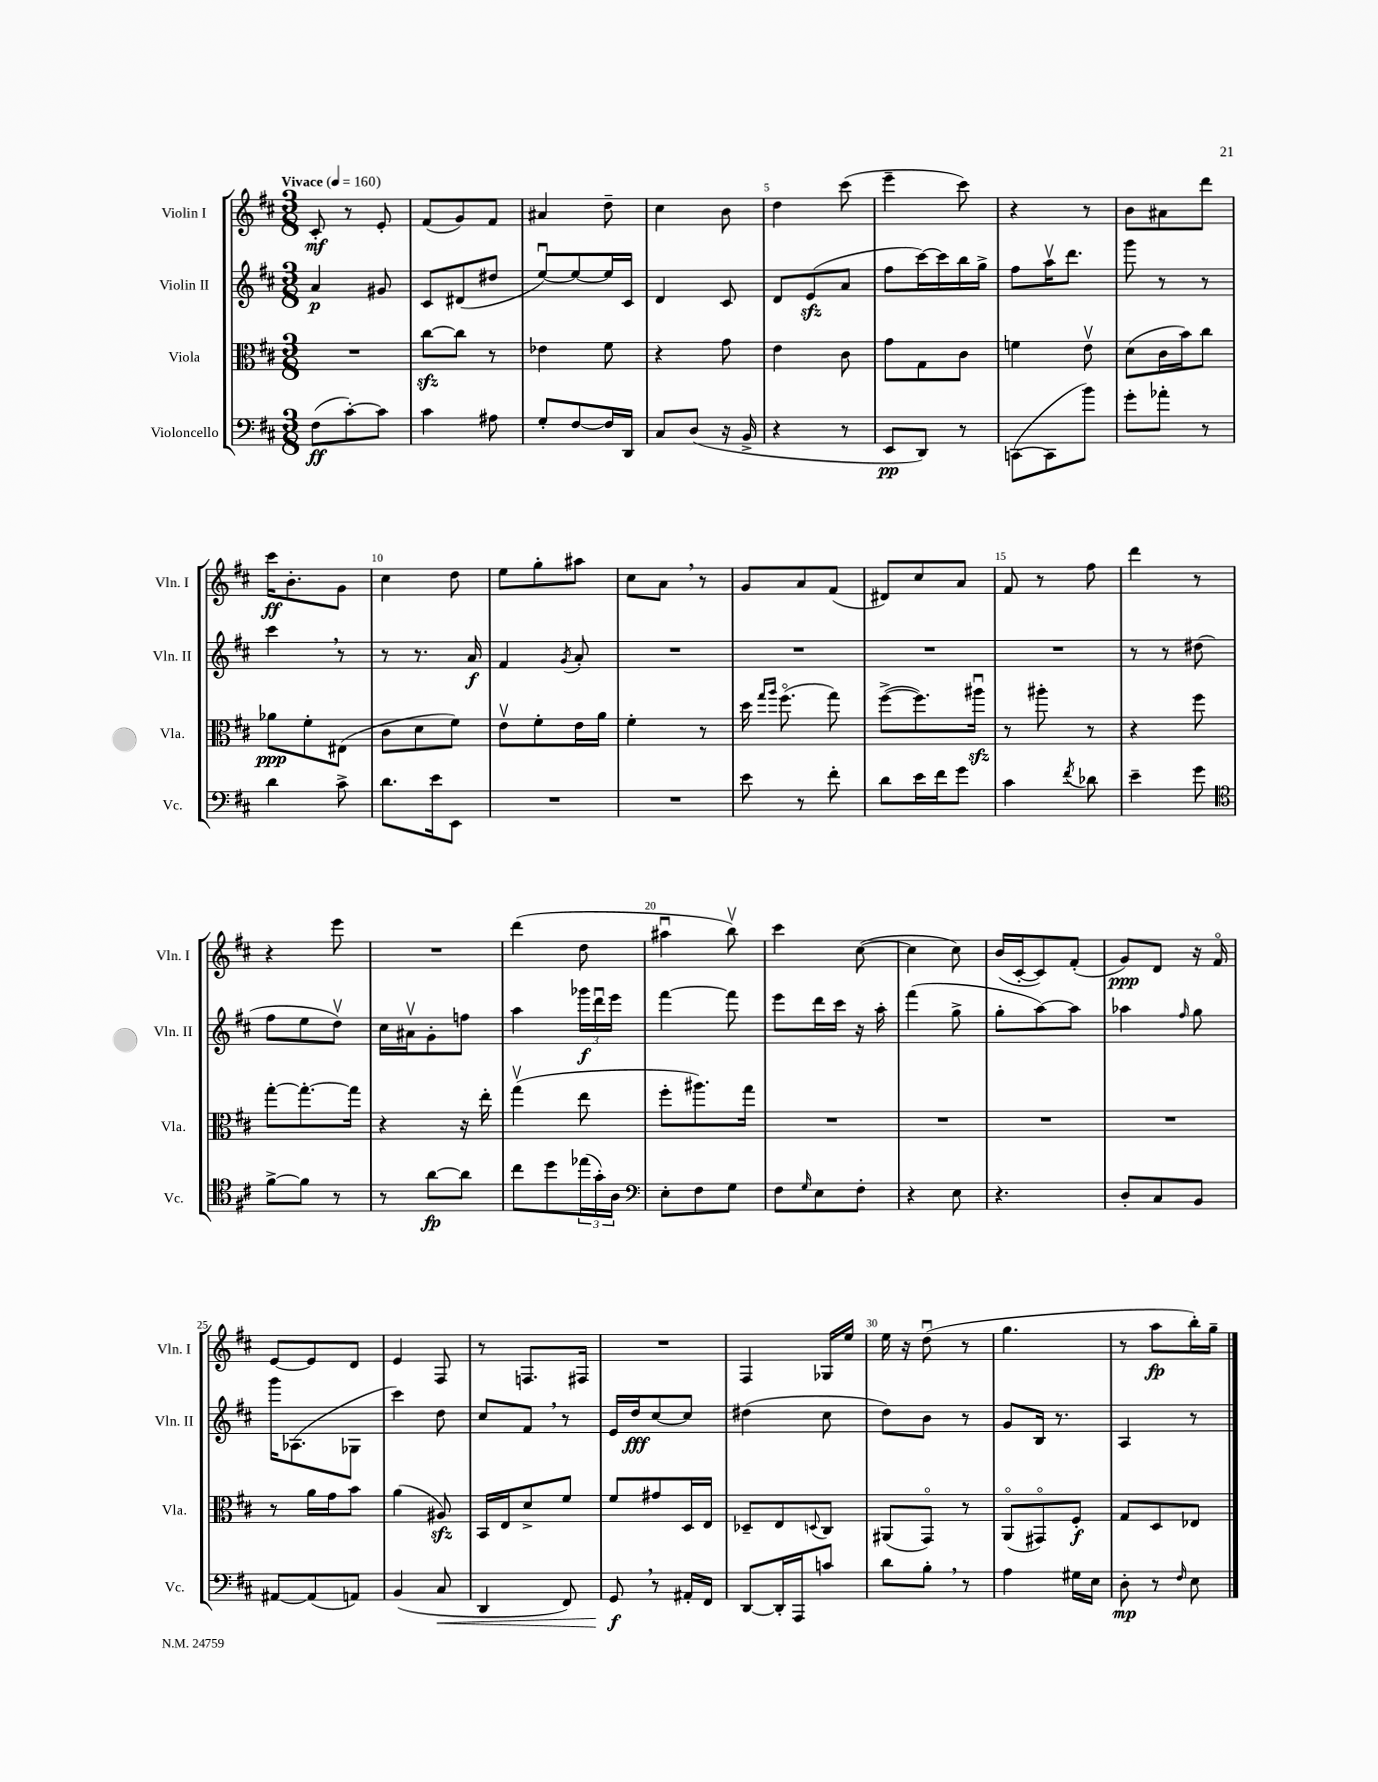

**kern	**kern	**kern	**kern
*staff4	*staff3	*staff2	*staff1
*clefF4	*clefC3	*clefG2	*clefG2
*k[f#c#]	*k[f#c#]	*k[f#c#]	*k[f#c#]
*M3/8	*M3/8	*M3/8	*M3/8
*MM160	*MM160	*MM160	*MM160
(8F#	4.r	4a	8c#'
[8c#')	.	.	8r
8c#]	.	8g#	8e'
=	=	=	=
4c#	[8cc#	8c#	(8f#
.	8cc#]	(8d#	8g)
8A#	8r	8dd#	8f#
=	=	=	=
8G'	4e-	[8eeu)	4a#
[8F#	.	8ee_	.
16F#]	8f#	16ee]	8dd~
16DD	.	16c#	.
=	=	=	=
8C#	4r	4d	4cc#
(8D	.	.	.
16r	8g	8c#	8b
16BB^	.	.	.
=	=	=	=
4r	4e	8d	4dd
.	.	(8e	.
8r	8c#	8a	(8ccc#
=	=	=	=
8EE	8g	8ff#	4eee~
8DD)	8G	[16ccc#)	.
.	.	16ccc#]	.
8r	8c#	16bb	8ccc#)
.	.	16gg^	.
=	=	=	=
([8CC	4f	8ff#	4r
8CC]	.	16aav	.
.	.	8.ddd	.
8b)	8ev	.	8r
=	=	=	=
8g'	(8d	8ggg	8b
8a-'	16c#	8r	8a#
.	16b)	.	.
8r	8cc#	8r	8ddd
=	=	=	=
4d	8a-	4ccc#	16ccc#
.	.	.	8.b'
.	8f#'	.	.
8c#^	(8E#	8r	8g
=	=	=	=
8.d	8c#	8r	4cc#
.	8d	8.r	.
16e	.	.	.
8EE	8f#)	.	8dd
.	.	16a	.
=	=	=	=
4.r	8ev	4f#	8ee
.	8f#'	.	8gg'
.	.	8qg	.
.	16e	8a'	8aa#
.	16a	.	.
=	=	=	=
4.r	4f#'	4.r	8cc#
.	.	.	8a
.	8r	.	8r
=	=	=	=
8e	16dd	4.r	8g
.	16qqgg	.	.
.	16qqaa	.	.
.	(8.ff#o	.	.
8r	.	.	8a
8f#'	8gg)	.	(8f#
=	=	=	=
8d	([8ff#^	4.r	8d#)
16e	8.ff#])	.	8cc#
16f#	.	.	.
8g	.	.	8a
.	16aa#u	.	.
=	=	=	=
4c#	8r	4.r	8f#
.	8aa#'	.	8r
8qf#	.	.	.
8d-	8r	.	8ff#
=	=	=	=
4e~	4r	8r	4ddd
.	.	8r	.
8g	8ff#	(8dd#	8r
=	=	=	=
*clefC4	*	*	*
[8f#^	[8gg'	8ff#	4r
8f#]	8.gg'_	8ee	.
8r	.	8ddv)	8eee
.	16gg]	.	.
=	=	=	=
8r	4r	16cc#	4.r
.	.	16a#v	.
[8a	.	8g'	.
8a]	16r	8ff	.
.	16ee'	.	.
=	=	=	=
8cc#	(4ggv	4aa	(4ddd
8dd	.	.	.
(24ee-	8ee	24ggg-	8dd
24g')	.	24dddu	.
24A	.	24eee	.
=	=	=	=
*clefF4	*	*	*
8E'	8ff#'	[4fff#	4aa#u
8F#	8.aa#)	.	.
8G	.	8fff#]	8bbv)
.	16gg	.	.
=	=	=	=
8F#	4.r	8eee	4ccc#
16qqG	.	.	.
8E	.	16ddd	.
.	.	16ccc#	.
8F#'	.	16r	([8cc#
.	.	16aa'	.
=	=	=	=
4r	4.r	(4fff#	4cc#]
8E	.	8gg^	8cc#)
=	=	=	=
4.r	4.r	8gg'	(16b
.	.	.	[16c#'
.	.	[8aa)	8c#])
.	.	8aa]	(8f#'
=	=	=	=
8D'	4.r	4aa-	8g)
8C#	.	.	8d
.	.	16qqff#	.
8BB	.	8gg	16r
.	.	.	16f#o
=	=	=	=
[8AA#	8r	16ggg	[8e
.	.	(8.A-	.
(8AA#]	16a	.	8e]
.	16g	.	.
8AA)	8b	8G-	8d
=	=	=	=
(4BB	(4a	4ccc#)	4e
8C#	8A#)	8dd	8F#
=	=	=	=
4DD	16BB	8cc#	8r
.	16E	.	.
.	8d^	8f#	8.F
8FF#)	8f#	8r	.
.	.	.	16F#
=	=	=	=
8GG	8f#	16e	4.r
.	.	16dd	.
8r	8g#	[8cc#	.
16AA#'	16D	8cc#]	.
16FF#	16E	.	.
=	=	=	=
[8DD	8D-~	(4dd#	4F#
16DD']	8E	.	.
16AAA	.	.	.
.	8qqD	.	.
8c	8C#	8cc#	16G-
.	.	.	16ee
=	=	=	=
8d	(8AA#	8dd)	16ee
.	.	.	16r
8B'	8GGo)	8b	(8ddu
8r	8r	8r	8r
=	=	=	=
4A	(8AAo	8g	4.gg
.	8GG#o)	16B	.
.	.	8.r	.
16G#	8F#'	.	.
16E	.	.	.
=	=	=	=
8D'	8G	4A	8r
8r	8D	.	8aa
16qqF#	.	.	.
8E	8E-	8r	16bb')
.	.	.	16gg~
==	==	==	==
*-	*-	*-	*-
